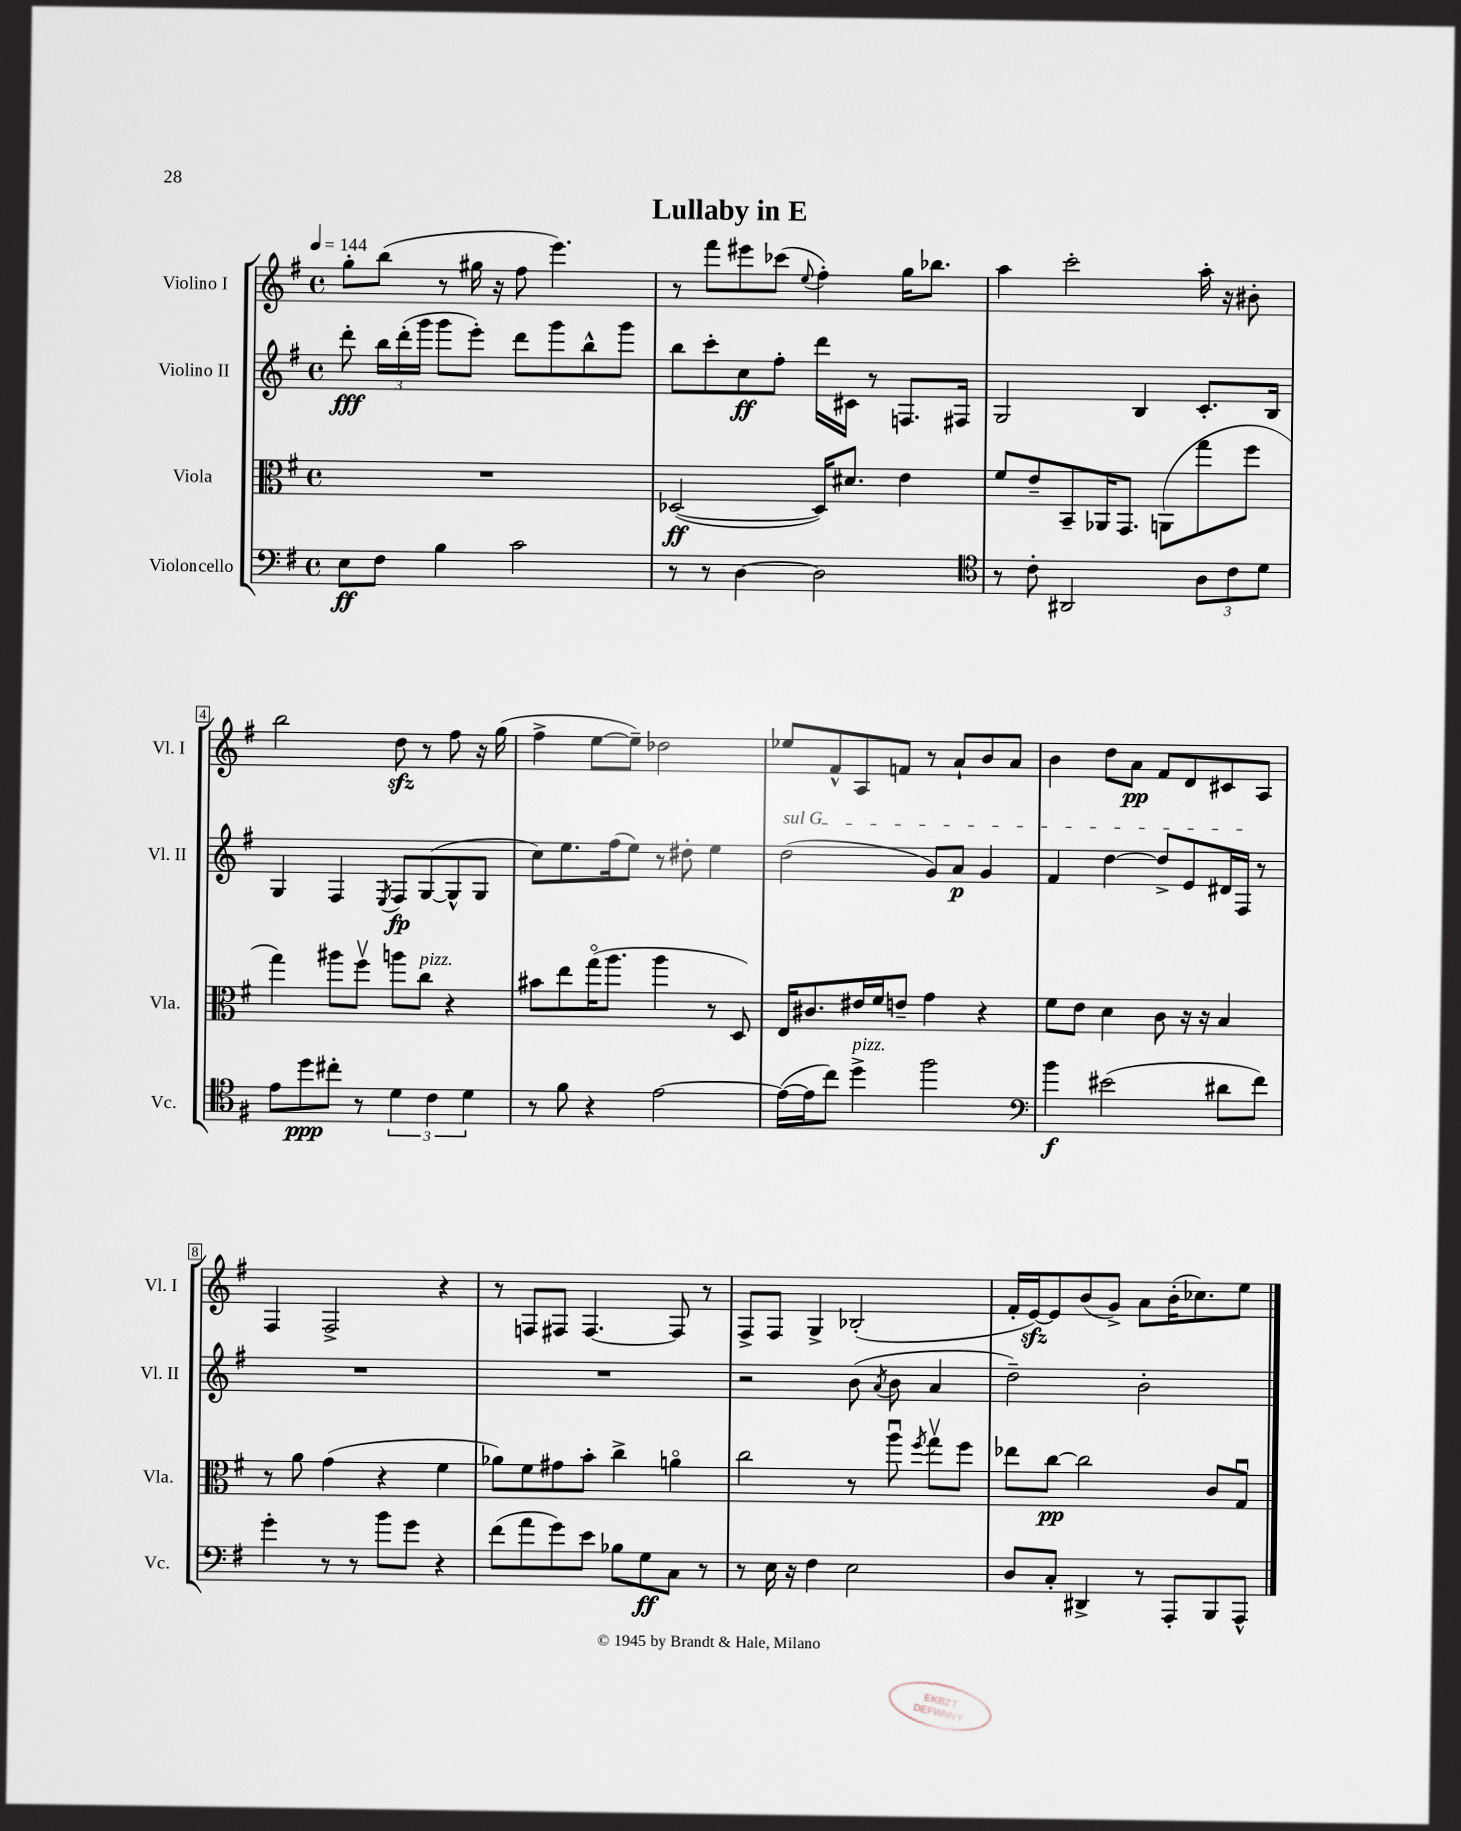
\header { title = "Lullaby in E" }
<<
\new StaffGroup <<
\new Staff = "s0" \with { instrumentName = "Violino I" shortInstrumentName = "Vl. I" } {
    \clef treble \key g \major \defaultTimeSignature \time 4/4 \tempo 4 = 144
    \autoBeamOff g''8[-. b''8]( r8 gis''16 r16 fis''8 e'''4.) |
    r8 fis'''8[ eis'''8 ces'''8]( \appoggiatura { e''8 } fis''4-.) g''16[ bes''8.] |
    a''4 c'''2-. a''16-. r16 bis'8-. |
    b''2 d''8\sfz r8 fis''8 r16 g''16( |
    fis''4-> e''8[~ e''8]--) des''2 |
    ees''8[ fis'8-^ a8 f'8] r8 a'8[-! b'8 a'8] |
    b'4 d''8[ a'8]\pp fis'8[ d'8 cis'8 a8] |
    fis4 fis2-> r4 |
    r8 f8[ fis8] fis4.~ fis8 r8 |
    fis8[-> fis8] g4-> bes2-.( |
    fis'16[-. e'16~\sfz) e'8 b'8( g'8]->) a'8[ b'16-.( ces''8.) e''8] \bar "|." |
}
\new Staff = "s1" \with { instrumentName = "Violino II" shortInstrumentName = "Vl. II" } {
    \clef treble \key g \major \defaultTimeSignature \time 4/4
    \autoBeamOff d'''8-.\fff \tuplet 3/2 { b''16[ d'''16-.( g'''16] } g'''8[ e'''8]-.) d'''8[ g'''8 b''8-^ g'''8] |
    b''8[ c'''8-. c''8\ff fis''8]-. d'''16[ cis'16] r8 f8.[ fis16] |
    g2 b4 c'8.[-. b16] |
    g4 fis4 \acciaccatura { e8 } fis8[\fp g8~( g8-^ g8] |
    c''8[) e''8. fis''16( e''8]) r8 dis''8-. e''4 |
    \once \override TextSpanner.bound-details.left.text = \markup { \italic "sul G" } d''2\startTextSpan( g'8[) a'8]\p g'4 |
    fis'4 d''4~ d''8[-> e'8 dis'16 fis16]\stopTextSpan r8 |
    R1 |
    R1 |
    r2 b'8( \acciaccatura { a'8 } b'8 a'4 |
    d''2--) b'2-. \bar "|." |
}
\new Staff = "s2" \with { instrumentName = "Viola" shortInstrumentName = "Vla." } {
    \clef alto \key g \major \defaultTimeSignature \time 4/4
    \autoBeamOff R1 |
    des2~\ff( des16[) dis'8.] e'4 |
    fis'8[ e'8-- b,8-- aes,16 g,8.] a,8[( g''8 fis''8] |
    g''4) ais''8[ fis''8]\upbow a''8[ c''8]^\markup { \italic "pizz." } r4 |
    bis'8[ e''8 g''16\flageolet( a''8.] a''4 r8 d8) |
    e16[ cis'8. eis'16 fis'16 e'8]-- g'4 r4 |
    fis'8[ e'8] d'4 c'8 r16 r16 b4 |
    r8 a'8 g'4( r4 fis'4 |
    aes'8[) fis'8 gis'8 b'8]-. c''4-> a'4\flageolet |
    c''2 r8 a''8\downbow \acciaccatura { fis''8 } g''8[\upbow fis''8] |
    ees''8[ c''8]~\pp c''2 c'8[ g8]\downbow \bar "|." |
}
\new Staff = "s3" \with { instrumentName = "Violoncello" shortInstrumentName = "Vc." } {
    \clef bass \key g \major \defaultTimeSignature \time 4/4
    \autoBeamOff e8[\ff fis8] b4 c'2 |
    r8 r8 d4~ d2 |
    \clef tenor r8 c'8-. ais,2 \tuplet 3/2 { a8[ c'8 d'8] } |
    e'8[ d''8\ppp cis''8]-. r8 \tuplet 3/2 { d'4 c'4 d'4 } |
    r8 fis'8 r4 e'2~ |
    e'16[~( e'16 c''8]) d''4->^\markup { \italic "pizz." } fis''2 |
    \clef bass b'4\f eis'2( dis'8[ fis'8]) |
    g'4-. r8 r8 b'8[ g'8] r4 |
    fis'8[( a'8 g'8) e'8] bes8[ g8\ff c8] r8 |
    r8 e16 r16 fis4 e2 |
    d8[ c8]-. dis,4-> r8 a,,8[-. b,,8 a,,8]-^ \bar "|." |
}
>>
>>
\layout { \context { \Score \override BarNumber.stencil = #(make-stencil-boxer 0.1 0.3 ly:text-interface::print) } }
